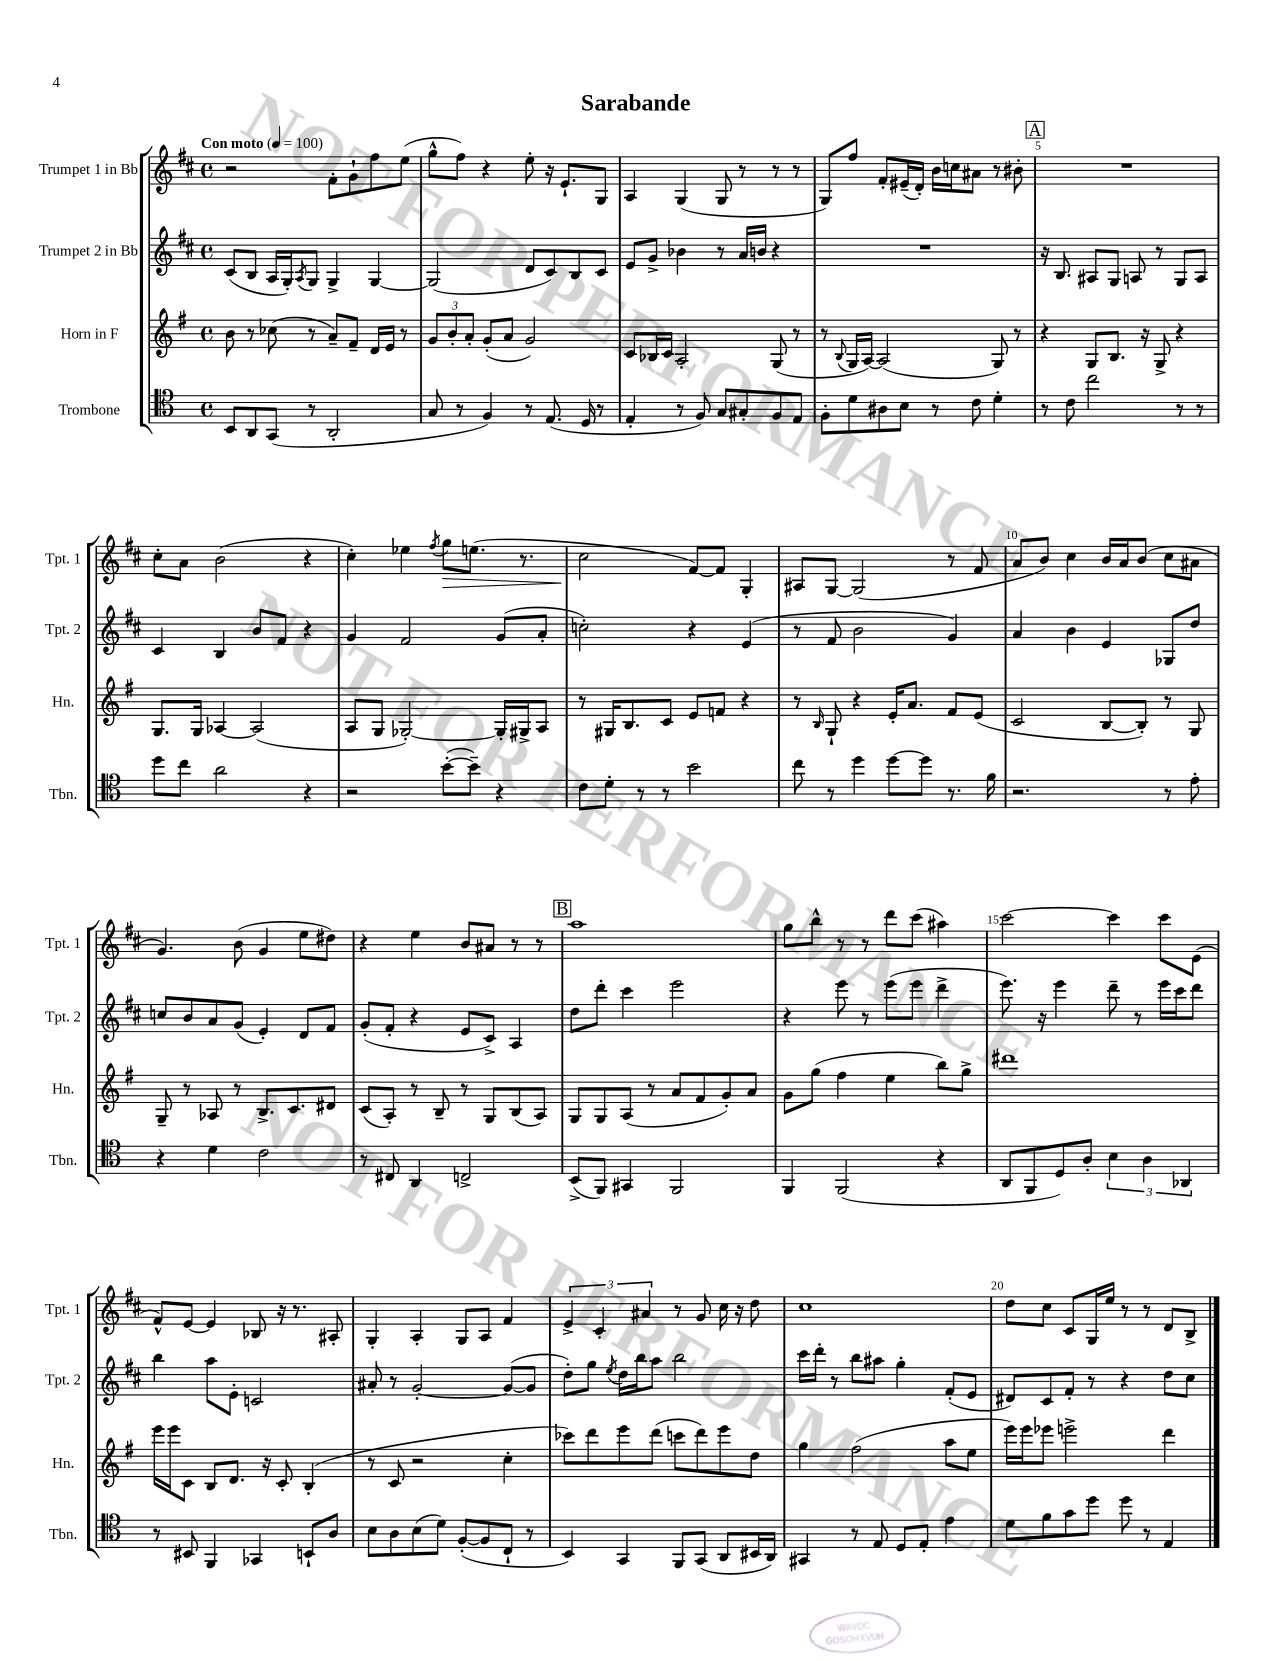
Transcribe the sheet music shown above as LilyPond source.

\header { title = "Sarabande" }
<<
\new StaffGroup <<
\new Staff = "s0" \with { instrumentName = "Trumpet 1 in Bb" shortInstrumentName = "Tpt. 1" } {
    \clef treble \key d \major \defaultTimeSignature \time 4/4 \tempo "Con moto" 4 = 100
    r2 fis'8-. g'8-! fis''8 e''8( |
    g''8-^ fis''8) r4 e''8-. r16 e'8.-! g8 |
    a4 g4( g8 r8 r8 r8 |
    g8) fis''8 fis'8-. eis'16--( d'16-.) b'16 c''16 ais'8 r8 bis'8-. |
    \mark \markup { \box "A" } R1 |
    cis''8-. a'8 b'2( r4 |
    cis''4-.) ees''4 \acciaccatura { fis''8 } g''8\> e''8.( r8. |
    cis''2\! fis'8~) fis'8 g4-. |
    ais8 g8~ g2( r8 fis'8 |
    a'8 b'8) cis''4 b'16 a'16 b'8( cis''8 ais'8 |
    g'4.) b'8( g'4 e''8 dis''8) |
    r4 e''4 b'8 ais'8 r8 r8 |
    \mark \markup { \box "B" } a''1 |
    g''8 b''8-^ r8 r8 d'''8 cis'''8( ais''4) |
    cis'''2~ cis'''4 cis'''8 e'8( |
    fis'8-^) e'8~ e'4 bes8 r16 r8. ais8-. |
    g4-. a4-. g8 a8 fis'4 |
    \tuplet 3/2 { e'4-> cis'4-. ais'4 } r8 g'8 cis''16 r16 d''8 |
    cis''1 |
    d''8 cis''8 cis'8 g16 e''16 r8 r8 d'8 b8-> \bar "|." |
}
\new Staff = "s1" \with { instrumentName = "Trumpet 2 in Bb" shortInstrumentName = "Tpt. 2" } {
    \clef treble \key d \major \defaultTimeSignature \time 4/4
    cis'8( b8 a16 g16-.) \acciaccatura { a8 } g8 g4-> g4~ |
    g2( d'8 cis'8) b8 cis'8 |
    e'8 g'8-> bes'4 r8 a'16 b'16 r4 |
    R1 |
    \mark \markup { \box "A" } r16 b8. ais8 g8 a8 r8 g8 a8 |
    cis'4 b4 b'8 fis'8 r4 |
    g'4 fis'2 g'8( a'8-. |
    c''2-.) r4 e'4( |
    r8 fis'8 b'2 g'4) |
    a'4 b'4 e'4 ges8 d''8 |
    c''8 b'8 a'8 g'8( e'4-.) d'8 fis'8 |
    g'8-.( fis'8-. r4 e'8 cis'8->) a4 |
    \mark \markup { \box "B" } d''8 d'''8-. cis'''4 e'''2 |
    r4 e'''8 r8 e'''8( e'''8 d'''4-> |
    e'''8.) r16 e'''4 d'''8-- r8 e'''16 cis'''16 d'''8 |
    b''4 a''8 e'8-. c'2 |
    ais'8-. r8 g'2~-. g'8~( g'8 |
    d''8-.) g''8 \acciaccatura { e''8 } d''16 b''16 a''8 b''2 |
    cis'''16 d'''16-. r8 b''8 ais''8 g''4-. fis'8-.( e'8 |
    dis'8) cis'8 fis'8-. r8 r4 d''8 cis''8 \bar "|." |
}
\new Staff = "s2" \with { instrumentName = "Horn in F" shortInstrumentName = "Hn." } {
    \clef treble \key g \major \defaultTimeSignature \time 4/4
    b'8 r8 ces''8( r8 a'8--) fis'8-- d'16 e'16 r8 |
    \tuplet 3/2 { g'8 b'8-. a'8-. } g'8-.( a'8 g'2) |
    c'8 bes16 c'16 a2-. g8( r8 |
    r8 \appoggiatura { b8 } g16 a16~) a2( g8) r8 |
    \mark \markup { \box "A" } r4 g8 b8. r16 g8-> r4 |
    g8. g16 aes4~ aes2( |
    a8 g8 ges2~-.) ges16-. gis16-> a8 |
    r8 gis16 b8. c'8 e'8 f'8 r4 |
    r8 \grace { b16 } g8-! r4 e'16-. a'8. fis'8 e'8( |
    c'2 b8~ b8-.) r8 g8 |
    g8-- r8 aes8 r8 b8.-> c'8. dis'8 |
    c'8( a8-.) r8 b8-- r8 g8 b8( a8) |
    \mark \markup { \box "B" } g8 g8 a8( r8 a'8 fis'8 g'8-.) a'8 |
    g'8 g''8( fis''4 e''4 b''8) g''8-> |
    dis'''1 |
    e'''16 e'''16 c'8 b8 d'8. r16 c'8-. b4-.( |
    r8 c'8 r2 c''4-. |
    ces'''8) d'''8 e'''8 d'''8( c'''8 d'''8) e'''8 d''8 |
    g''4 fis''2( a''8 e''8 |
    e'''16) e'''16 ees'''8 e'''2-> d'''4 \bar "|." |
}
\new Staff = "s3" \with { instrumentName = "Trombone" shortInstrumentName = "Tbn." } {
    \clef tenor \key c \major \defaultTimeSignature \time 4/4
    b,8 a,8 g,8( r8 a,2-. |
    g8 r8 f4) r8 e8.( d16 r8 |
    e4-. r8 f8) g8 gis8-. f8 e8 |
    f8-. d'8 ais8 b8 r8 c'8 d'4-. |
    \mark \markup { \box "A" } r8 c'8 c''2 r8 r8 |
    d''8 c''8 a'2 r4 |
    r2 b'8~-.( b'8--) r4 |
    c'8 d'8-. r8 r8 b'2 |
    c''8 r8 d''4 d''8~ d''8 r8. f'16 |
    r2. r8 e'8-. |
    r4 d'4 c'2 |
    r8 cis8 a,4 c2-> |
    \mark \markup { \box "B" } b,8->( f,8) gis,4 f,2 |
    f,4 f,2( r4 |
    a,8 f,8 d8) a8-. \tuplet 3/2 { b4 a4 aes,4 } |
    r8 bis,8 f,4 ges,4 b,8-! a8 |
    b8 a8 b8( d'8) f8~-.( f8 c8-! r8 |
    b,4) g,4 f,8 g,8( a,8 bis,16 a,16) |
    gis,4 r8 e8 d8 e8-. e'4 |
    d'8 f'8 g'8 d''8 d''8 r8 e4 \bar "|." |
}
>>
>>
\layout { \context { \Score \override BarNumber.break-visibility = ##(#f #t #t) barNumberVisibility = #(every-nth-bar-number-visible 5) } }
